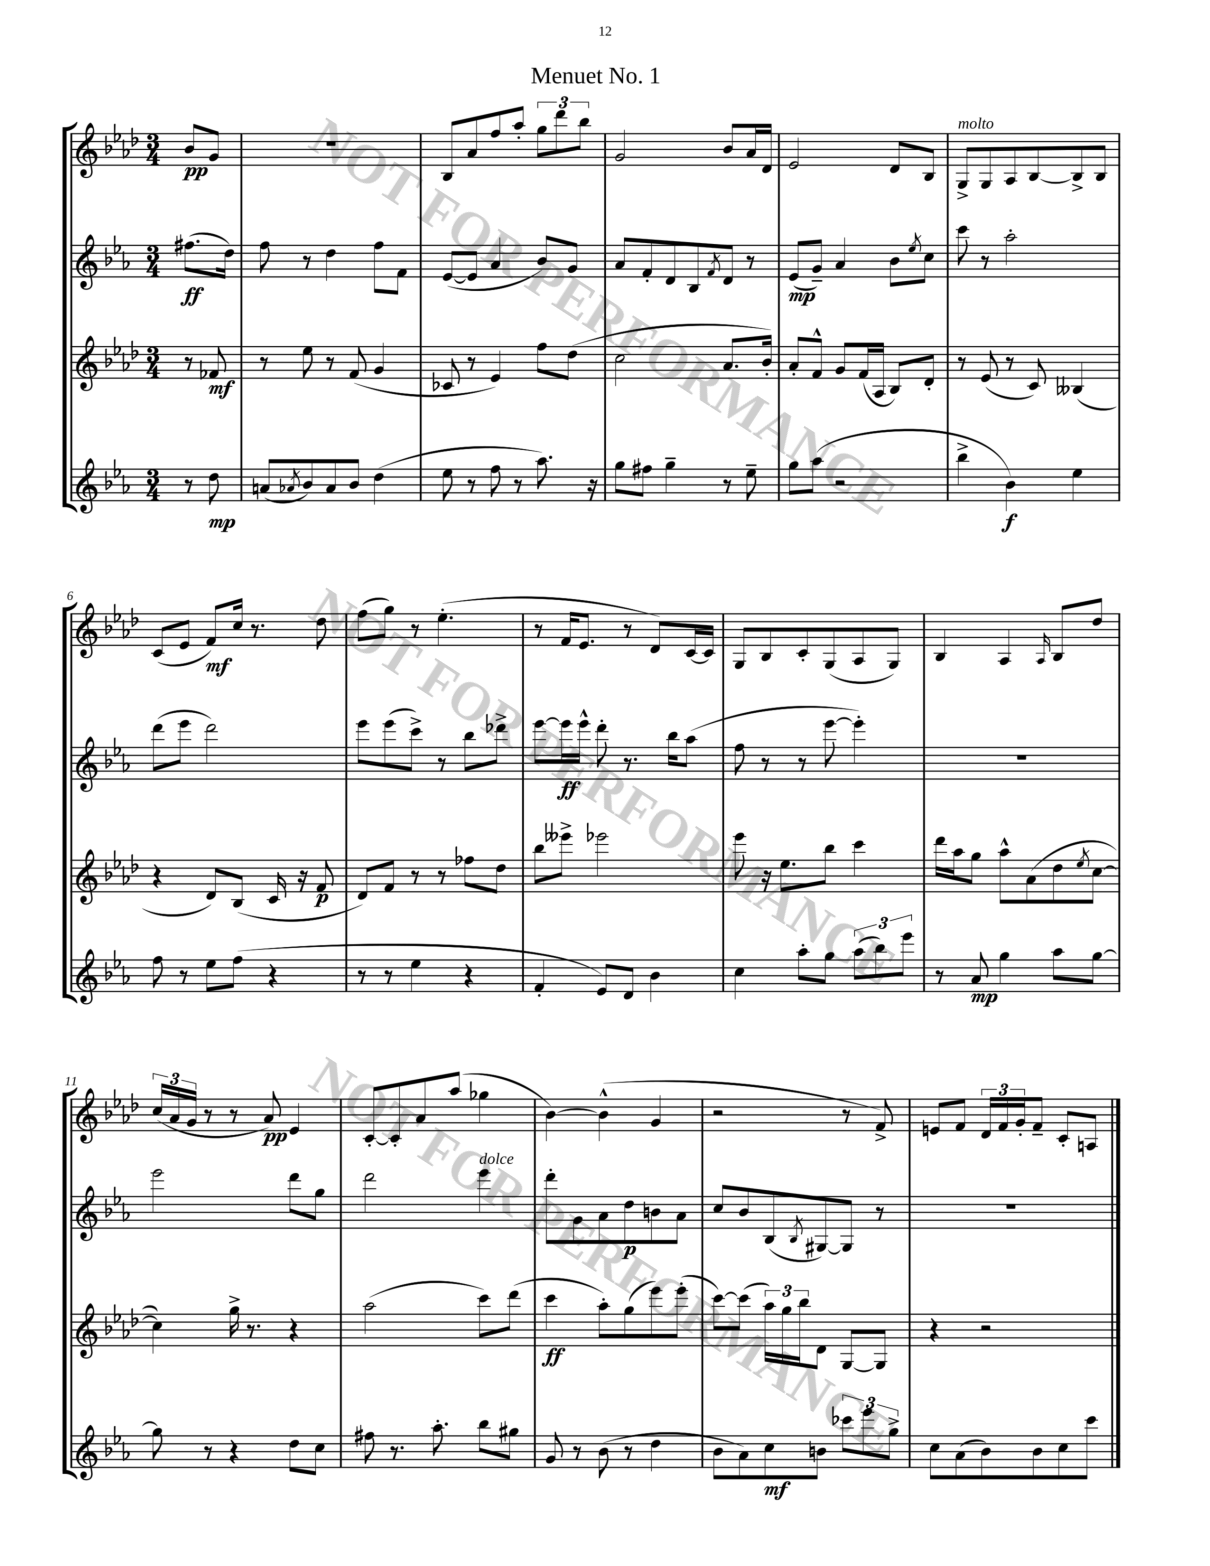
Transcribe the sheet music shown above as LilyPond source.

\header { title = "Menuet No. 1" }
<<
\new StaffGroup <<
\new Staff = "s0" {
    \clef treble \key aes \major \numericTimeSignature \time 3/4 \partial 4
    bes'8\pp g'8 |
    R2. |
    bes8 aes'8 f''8 aes''8-. \tuplet 3/2 { g''8 des'''8 bes''8 } |
    g'2 bes'8 aes'16 des'16 |
    ees'2 des'8 bes8 |
    g8->^\markup { \italic "molto" } g8 aes8 bes8~ bes8-> bes8 |
    c'8( ees'8 f'8\mf) c''16 r8. des''8 |
    f''8( g''8) r8 ees''4.-.( |
    r8 f'16 ees'8. r8 des'8) c'16~ c'16 |
    g8 bes8 c'8-. g8( aes8 g8) |
    bes4 aes4 \grace { aes16 } bes8 des''8 |
    \tuplet 3/2 { c''16( aes'16 g'16 } r8 r8 aes'8\pp) ees'4 |
    c'8~-. c'8-. aes'8 aes''8( ges''4 |
    bes'4~) bes'4-^( g'4 |
    r2 r8 f'8->) |
    e'8 f'8 \tuplet 3/2 { des'16 f'16 g'16-. } f'8-- c'8-. a8 \bar "|." |
}
\new Staff = "s1" {
    \clef treble \key ees \major \numericTimeSignature \time 3/4 \partial 4
    fis''8.\ff( d''16) |
    f''8 r8 d''4 f''8 f'8 |
    ees'8~( ees'8 aes'4 bes'8) g'8 |
    aes'8 f'8-. d'8 bes8 \acciaccatura { f'8 } d'8 r8 |
    ees'8\mp( g'8--) aes'4 bes'8 \acciaccatura { ees''8 } c''8 |
    c'''8 r8 aes''2-. |
    d'''8( ees'''8 d'''2) |
    ees'''8 ees'''8( c'''8->) r8 bes''8 des'''8-> |
    ees'''8~ ees'''16\ff ees'''16-^ d'''8-. r8. bes''16 aes''8( |
    f''8 r8 r8 ees'''8~ ees'''4-.) |
    R2. |
    ees'''2 d'''8 g''8 |
    d'''2 ees'''4^\markup { \italic "dolce" } |
    d'''8-. g'8 aes'8 d''8\p b'8 aes'8 |
    c''8 bes'8 bes8( \acciaccatura { bes8 } gis8~) gis8 r8 |
    R2. \bar "|." |
}
\new Staff = "s2" {
    \clef treble \key aes \major \numericTimeSignature \time 3/4 \partial 4
    r8 fes'8\mf |
    r8 ees''8 r8 f'8( g'4 |
    ces'8 r8 ees'4) f''8 des''8( |
    c''2 aes'8. bes'16-.) |
    aes'8-. f'8-^ g'8 f'16( aes16 bes8) des'8-. |
    r8 ees'8( r8 c'8) beses4( |
    r4 des'8) bes8( c'16 r16 f'8\p |
    des'8) f'8 r8 r8 fes''8 des''8 |
    bes''8 eeses'''8-> ees'''2 |
    ees'''8 r16 ees''8. bes''8 c'''4 |
    des'''16 aes''16 g''8 aes''8-^ aes'8( des''8 \acciaccatura { ees''8 } c''8~ |
    c''4) g''16-> r8. r4 |
    aes''2( c'''8) des'''8( |
    c'''4\ff aes''8-.) g''8( ees'''8) ees'''8-.( |
    c'''8~) c'''8( \tuplet 3/2 { aes''16) g''16 bes''16 } des'8 g8~ g8 |
    r4 r2 \bar "|." |
}
\new Staff = "s3" {
    \clef treble \key ees \major \numericTimeSignature \time 3/4 \partial 4
    r8 d''8\mp |
    a'8( \acciaccatura { aes'8 } bes'8) aes'8 bes'8 d''4( |
    ees''8 r8 f''8 r8 aes''8.) r16 |
    g''8 fis''8 g''4-- r8 ees''8-- |
    g''8 aes''8( r2 |
    bes''4-> bes'4\f) ees''4 |
    f''8 r8 ees''8 f''8( r4 |
    r8 r8 ees''4 r4 |
    f'4-. ees'8) d'8 bes'4 |
    c''4 aes''8-. g''8 \tuplet 3/2 { aes''8( bes''8) ees'''8 } |
    r8 aes'8\mp g''4 aes''8 g''8~ |
    g''8 r8 r4 d''8 c''8 |
    fis''8 r8. aes''8.-. bes''8 gis''8 |
    g'8 r8 bes'8( r8 d''4 |
    bes'8 aes'8) c''8\mf b'8 \tuplet 3/2 { ces'''8 ees'''8 g''8-> } |
    c''8 aes'8( bes'8) bes'8 c''8 c'''8 \bar "|." |
}
>>
>>
